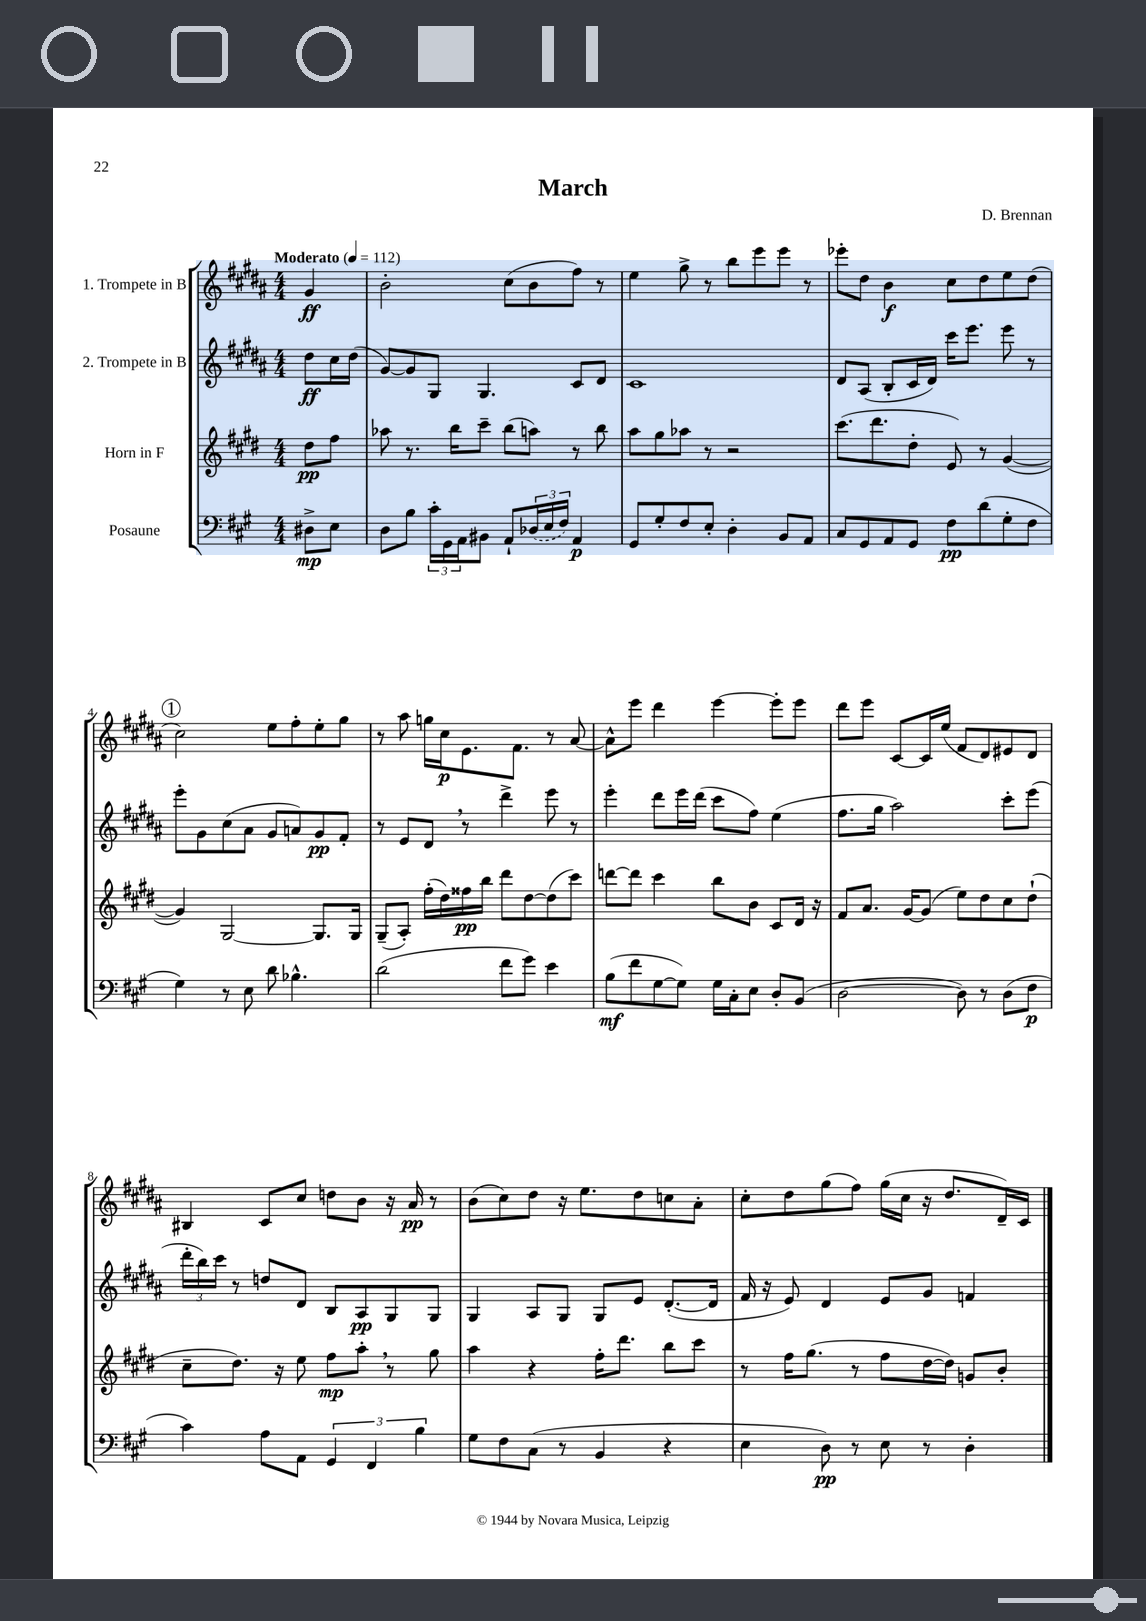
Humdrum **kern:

**kern	**kern	**kern	**kern
*staff4	*staff3	*staff2	*staff1
*clefF4	*clefG2	*clefG2	*clefG2
*k[f#c#g#]	*k[f#c#g#d#]	*k[f#c#g#d#a#]	*k[f#c#g#d#a#]
*M4/4	*M4/4	*M4/4	*M4/4
*MM112	*MM112	*MM112	*MM112
8D#^	8dd#	8dd#	4g#
8E	8ff#	16cc#	.
.	.	(16dd#	.
=	=	=	=
8D	8aa-	[8g#)	2b'
8B	8.r	8g#]	.
24c#'	.	8G#	.
24GG#	.	.	.
.	16bb	.	.
24AA	.	.	.
8BB#	8ccc#~	4.G#	.
8AA`	(8bb	.	(8cc#
(24D-	8aa)	.	8b
24E	.	.	.
24F#)	.	.	.
4AA	8r	8c#	8ff#)
.	8bb	8d#	8r
=	=	=	=
8GG#	8aa	1c#	4ee
8G#'	8gg#	.	.
8F#	8aa-	.	8gg#^
8E'	8r	.	8r
4D'	2r	.	8bb
.	.	.	8eee
8BB	.	.	8eee
8AA	.	.	8r
=	=	=	=
8C#	(8.ccc#	8d#	8eee-'
8GG#	.	(8A#	8dd#
.	8.ddd#	.	.
8AA	.	8B'	4b
8GG#	8dd#'	16c#	.
.	.	16d#)	.
8F#	8e)	16ccc#	8cc#
.	.	8.eee	.
(8d	8r	.	8dd#
8G#'	([4g#	8eee	8ee
8F#	.	8r	(8dd#
=	=	=	=
4G#)	4g#])	8eee'	2cc#)
.	.	8g#	.
8r	[2G#	(8cc#	.
8E	.	8a#	.
8d	.	8g#	8ee
4.B-^^	.	8a)	8ff#'
.	8.G#]	8g#	8ee'
.	.	8f#'	8gg#
.	16G#	.	.
=	=	=	=
(2d	(8G#~	8r	8r
.	8A')	8e	8aa#
.	(16ff#'	8d#	16gg
.	16dd#)	.	16cc#
.	16ff##	8r	8.e
.	16bb	.	.
8f#	8ddd#	4ddd#^	.
.	.	.	8.f#
8g#)	[8dd#	.	.
4e	(8dd#]	8eee	8r
.	8ccc#)	8r	[8a#
=	=	=	=
(8B	[8ddd	4eee'	8a#^^]
8f#	8ddd]	.	8eee
[8G#	4ccc#	8ddd#	4ddd#
8G#])	.	16eee	.
.	.	(16ddd#	.
16G#	8bb	8ccc#	[4eee
16C#'	.	.	.
8E	8b	8ff#)	.
8D'	8c#	(4ee	8eee']
(8BB	16d#	.	8eee
.	16r	.	.
=	=	=	=
[2D	8f#	8.ff#	8ddd#
.	8.a	.	8eee
.	.	16gg#	.
.	.	2aa#)	[8c#
.	[16g#	.	.
.	(8g#]	.	16c#]
.	.	.	(16ee
8D])	8ee)	.	8f#
8r	8dd#	.	8d#)
(8D	8cc#	8ccc#'	8e#
8F#	(8dd#`	(8eee	8d#
=	=	=	=
4c#)	8cc#~	24ddd#'	4B#
.	.	24bb)	.
.	.	24ccc#	.
.	8.dd#)	8r	.
8A	.	8dd	8c#
.	16r	.	.
8AA	8ee	8d#	8cc#
6GG#	8ff#	8B	8dd
.	8aa'	8A#	8b
6FF#	.	.	.
.	8r	8G#	16r
.	.	.	16a#
6B	.	.	.
.	8gg#	8G#	8r
=	=	=	=
8G#	4aa	4G#	(8b
8F#	.	.	8cc#)
(8C#	4r	8A#	8dd#
8r	.	8G#	16r
.	.	.	8.ee
4BB	16ff#'	8G#	.
.	8.ddd#	.	.
.	.	8e	8dd#
4r	8bb	([8.d#'	8cc
.	8ccc#	.	8a#'
.	.	16d#]	.
=	=	=	=
4E	8r	16f#	8cc#'
.	.	16r	.
.	16ff#	8e)	8dd#
.	(8.gg#	.	.
8D)	.	4d#	(8gg#
8r	8r	.	8ff#)
8E	8ff#	8e	(16gg#
.	.	.	16cc#
8r	[16dd#	8g#	16r
.	16dd#])	.	8.dd#
4D'	8g	4f	.
.	8b'	.	16d#~)
.	.	.	16c#
==	==	==	==
*-	*-	*-	*-
